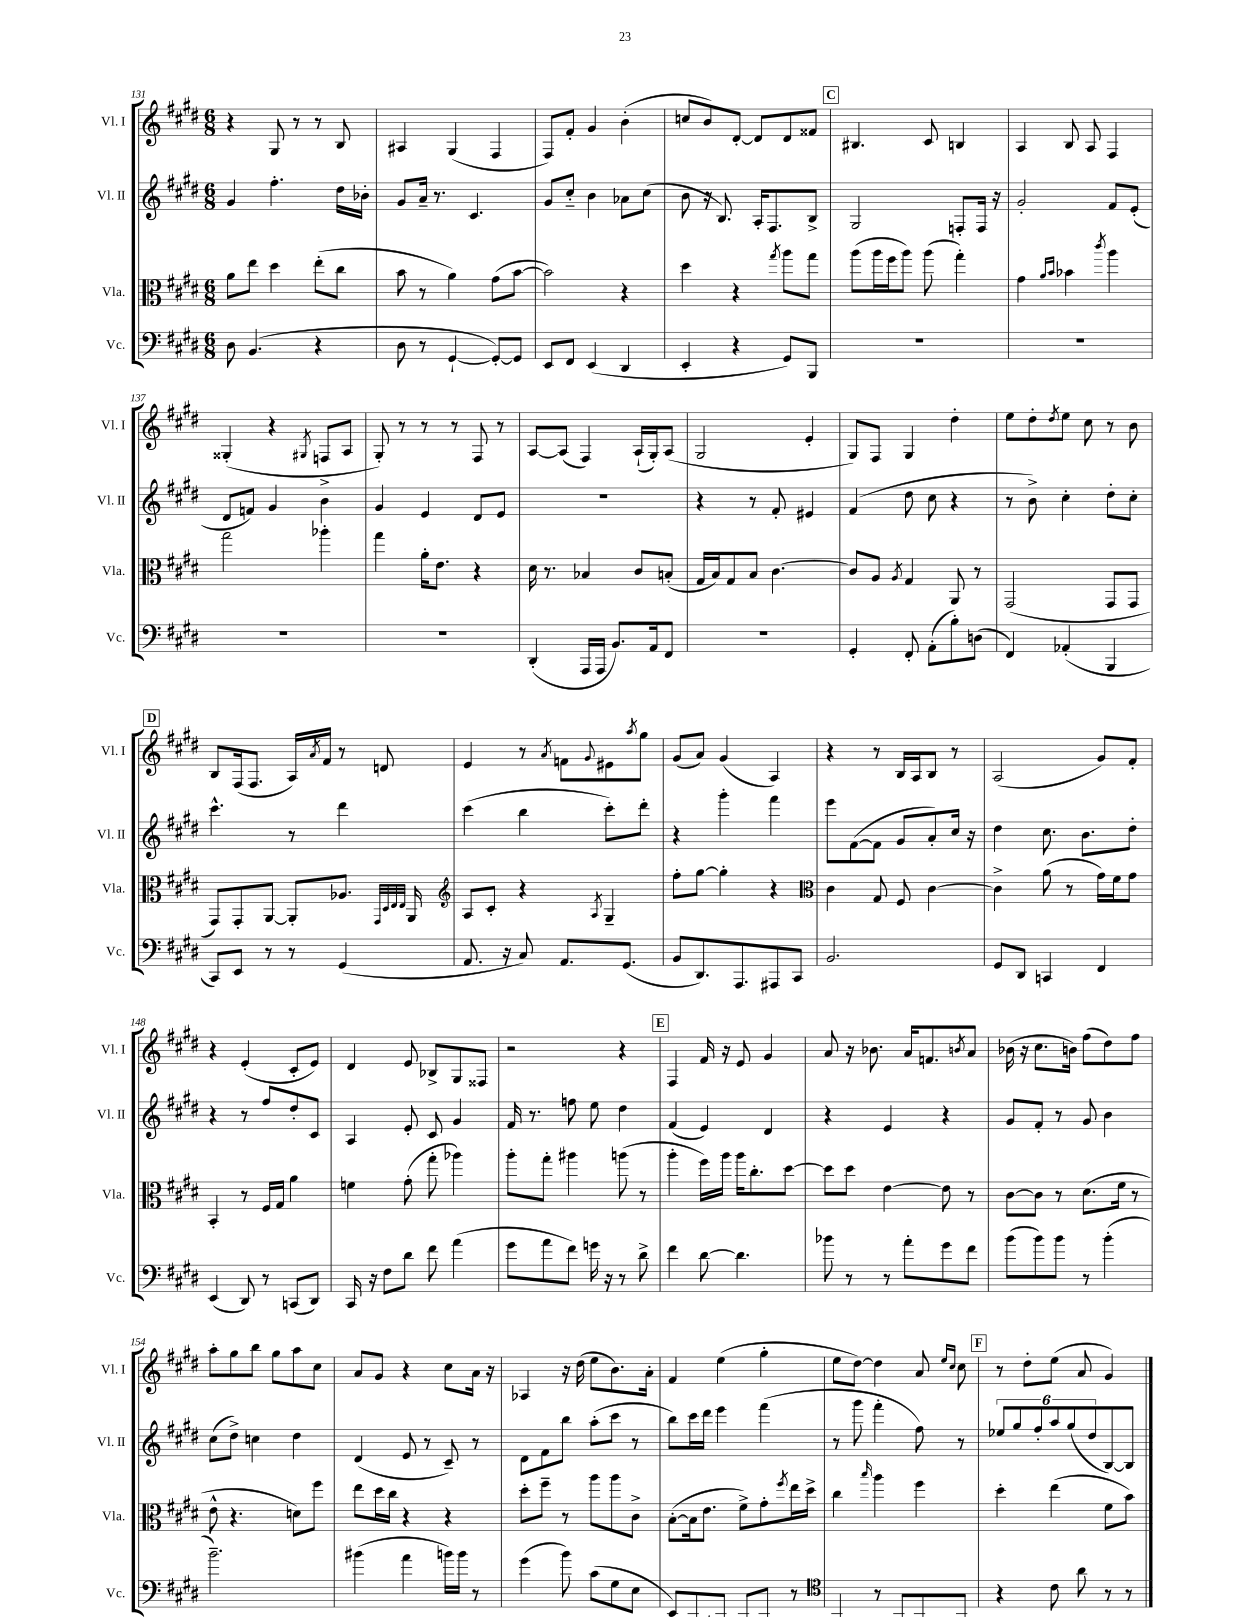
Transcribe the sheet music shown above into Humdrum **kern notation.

**kern	**kern	**kern	**kern
*staff4	*staff3	*staff2	*staff1
*clefF4	*clefC3	*clefG2	*clefG2
*k[f#c#g#d#]	*k[f#c#g#d#]	*k[f#c#g#d#]	*k[f#c#g#d#]
*M6/8	*M6/8	*M6/8	*M6/8
8D#\	8a\L	4g#/	4r
(4.BB/	8ee\J	.	.
.	4dd#\	4.ff#'\	8G#/
.	.	.	8r
4r	(8ee'\L	.	8r
.	8cc#\J	16dd#\LL	8B/
.	.	16b-'\JJ	.
=	=	=	=
8D#\	8b\	8g#/L	4A#/
8r	8r	16a~/Jk	.
.	.	8.r	.
[4GG#`/	4a\)	.	(4G#/
.	.	4.c#/	.
8GG#'/_L)	(8g#\L	.	4F#/
8GG#/]J	[8b\J	.	.
=	=	=	=
8EE/L	2b\])	8g#/L	8F#/L)
8FF#/J	.	8cc#'~/J	8f#'/J
(4EE/	.	4b\	4g#/
4DD#/	4r	8a-\L	(4b'\
.	.	(8cc#\J	.
=	=	=	=
4EE'/	4dd#\	8b\	8cc/L
.	.	16r	8b/)
.	.	8.B/)	.
4r	4r	.	[8d#'/J
.	.	16A'/LK	8d#/]L
.	.	8.F#/	.
.	8qgg#/	.	.
8GG#/L)	8aa\L	.	8d#/
8BBB/J	8gg#\J	8B^/J	8f##/J
=	=	=	=
2.r	(8aa\L	2G#/	4.B#/
.	16aa\L	.	.
.	16ff#\J	.	.
.	8aa\J)	.	.
.	(8aa\	.	8c#/
.	4gg#'\)	8F'/L	4B/
.	.	16F/Jk	.
.	.	16r	.
=	=	=	=
2.r	4g#\	2g#'/	4A/
.	16qqa/LL	.	.
.	16qqb/JJ	.	.
.	4b-\	.	8B/
.	.	.	8A/
.	8qccc#/	.	.
.	4aa\	8f#/L	4F#/
.	.	(8e'/J	.
=	=	=	=
2.r	2gg#\	8d#/L	(4G##'/
.	.	8f/J)	.
.	.	4g#/	4r
.	.	.	8qG#/
.	4aa-'\	4b^\	8F/L
.	.	.	8A/J
=	=	=	=
2.r	4gg#\	4g#/	8G#'/)
.	.	.	8r
.	16a'\LK	4e/	8r
.	8.e\J	.	.
.	.	.	8r
.	4r	8d#/L	8F#/
.	.	8e/J	8r
=	=	=	=
(4DD#'/	16d#\	2.r	[8A/L
.	8.r	.	.
.	.	.	(8A/]J
16AAA/LL	4B-/	.	4F#/)
16AAA/JJ	.	.	.
8.BB/L)	.	.	.
.	8c#/L	.	(16A`/LL
16AA/k	.	.	16G#'/J)
8FF#/J	(8B'/J	.	(8A/J
=	=	=	=
2.r	16G#/LL	4r	2G#/
.	16B/J)	.	.
.	8G#/	.	.
.	8B/J	8r	.
.	[4.c#\	8f#'/	.
.	.	4e#/	4e'/
=	=	=	=
4GG#'/	8c#/]L	(4f#/	8G#/L)
.	8A/J	.	8F#/J
.	8qA/	.	.
8FF#'/	4G#/	8dd#\	4G#/
(8AA'\L	.	8cc#\	.
8B'\)	8AA/	4r	4dd#'\
(8D\J	8r	.	.
=	=	=	=
4FF#/)	(2GG#/	8r	8ee\L
.	.	8b^\)	8dd#'\
.	.	.	8qdd#/
(4AA-'/	.	4cc#'\	8ee\J
.	.	.	8cc#\
4BBB/	8GG#/L	8dd#'\L	8r
.	8GG#/J	8cc#'\J	8b\
=	=	=	=
8CC#/L)	8GG#/L)	4.ccc#^^\	8B/L
8EE/J	8GG#'/	.	(16F#/k
.	.	.	8.F#/J
8r	[8AA/J	.	.
8r	8AA'/]L	8r	16A/LL)
.	.	.	8qa/
.	.	.	16f#/JJ
(4GG#/	8.A-/J	4ddd#\	8r
.	.	.	8d/
.	32qqGG#/LLL	.	.
.	32qqD#/	.	.
.	32qqE/	.	.
.	32qqE/JJJ	.	.
.	16AA/	.	.
=	=	=	=
*	*clefG2	*	*
8.AA/	8A/L	(4ccc#\	4e/
.	8c#'/J	.	.
16r	.	.	.
8C#/)	4r	4bb\	8r
.	.	.	8qa/
8.AA/L	.	.	8f\L
.	8qA/	.	8qqg#/
.	4G#~/	8ccc#'\L)	8e#\
(8.GG#/J	.	.	.
.	.	.	8qaa/
.	.	8ddd#'\J	8gg#\J
=	=	=	=
8BB/L	8ff#'\L	4r	(8g#/L
8.DD#/)	[8gg#\J	.	8a/J)
.	4gg#'\]	4ggg#'\	(4g#/
8.AAA/	.	.	.
8AAA#/	4r	4fff#\	4A/)
8CC#/J	.	.	.
=	=	=	=
*	*clefC3	*	*
2.BB/	4c#\	8eee\L	4r
.	.	([8f#\	.
.	8G#/	8f#\]J	8r
.	8F#/	8g#/L	16B/LL
.	.	.	16A/J
.	[4c#\	8a'/)	8B/J
.	.	16cc#/Jk	8r
.	.	16r	.
=	=	=	=
8GG#/L	4c#^\]	4dd#\	(2A/
8DD#/J	.	.	.
4CC/	(8a\	8.cc#\	.
.	8r	.	.
.	.	8.b\L	.
4FF#/	16g#\LL)	.	8g#/L)
.	16f#\J	.	.
.	8g#\J	8dd#'\J	8f#'/J
=	=	=	=
(4EE/	4BB'/	4r	4r
8DD#/)	8r	8r	(4e'/
8r	16F#/LL	8ff#/L	.
.	16G#/JJ	.	.
(8CC/L	4a\	8dd#'/	8c#'/L
8DD#/J)	.	8c#/J	8e/J)
=	=	=	=
16CC#/	4f\	4A/	4d#/
16r	.	.	.
8F#\L	.	.	.
8d#\J	(8g#'\	8e'/	8e/
8f#\	8gg#'\	8c#/	8B-^/L
(4a\	4aa-\)	4g#/	8G#/
.	.	.	8F##/J
=	=	=	=
8g#\L	8aa'\L	16f#/	2r
.	.	8.r	.
8a\	8gg#'\J	.	.
8f#\J)	4aa#\	8ff\	.
16g\	.	8ee\	.
16r	.	.	.
8r	(8aa\	4dd#\	4r
8d#^\	8r	.	.
=	=	=	=
4f#\	4aa'\	(4f#/	4F#/
[8d#\	16ff#\LL)	4e/)	16f#/
.	16aa\JJ	.	16r
4.d#\]	16aa\LK	.	8e/
.	8.cc#'\	.	.
.	.	4d#/	4g#/
.	[8dd#\J	.	.
=	=	=	=
8b-\	8dd#\]L	4r	8a/
8r	8dd#\J	.	16r
.	.	.	8.b-\
8r	[4e\	4e/	.
8a'\L	.	.	16a/LK
.	.	.	8.f/
8g#\	8e\]	4r	.
.	.	.	8qb/
8f#\J	8r	.	8a/J
=	=	=	=
(8b\L	[8c#\L	8g#/L	(16b-\
.	.	.	16r
8b\)	8c#\]J	8f#'/J	8.cc#\L
8b\J	8r	8r	.
.	.	.	16b\Jk)
8r	(8.d#\L	8g#/	(8ff#\L
(4b'\	.	4b\	8dd#\)
.	16f#\Jk	.	.
.	8r	.	8ff#\J
=	=	=	=
2.b~\)	8e^^\	(8cc#\L	8aa'\L
.	4.r	8dd#^\J)	8gg#\
.	.	4cc\	8bb\J
.	.	.	8gg#\L
.	8d\L)	4dd#\	8aa\
.	8ff#\J	.	8cc#\J
=	=	=	=
(4b#\	8ee\L	(4d#/	8a/L
.	16dd#\L	.	8g#/J
.	16cc#\JJ	.	.
4a\	4r	8e/	4r
.	.	8r	.
16b\LL)	4r	8c#~/)	8cc#\L
16b\JJ	.	.	.
8r	.	8r	16a\Jk
.	.	.	16r
=	=	=	=
(4g#\	8dd#'\L	8d#\L	4A-/
.	8ff#~\J	8f#\	.
8b\)	8r	8bb\J	16r
.	.	.	(16dd#\
(8c#\L	8aa\L	(8aa'\L	8ee\L
8G#\	8aa\	8ccc#\J	8.b\)
8E\J	8c#^\J	8r	.
.	.	.	16a'\Jk
=	=	=	=
8EE/L)	([8B'\L	8bb\L)	4f#/
8CC#/	16B\]k	16ccc#\L	.
.	8.e\J	16ddd#\JJ	.
8AAA-/J	.	4eee\	(4ee\
8AAA/L	8f#^\L)	.	.
8BBB/J	8g#'\	(4fff#\	4gg#'\
.	8qff#/	.	.
8r	16ee\L	.	.
.	16dd#^\JJ	.	.
=	=	=	=
*clefC4	*	*	*
(4EE/	4cc#\	8r	8ee\L
.	.	8ggg#\	[8dd#\J)
.	16qqbb/	.	.
8r	4aa\	4fff#'\	4dd#\]
8EE/L)	.	.	.
[8FF#/	4ff#\	8ff#\)	8a/
.	.	.	16qqee/LL
.	.	.	16qqcc#/JJ
8FF#/]J	.	8r	8cc#\
=	=	=	=
4r	4dd#'\	12ee-/L	8r
.	.	12gg#/	.
.	.	.	8dd#'\L
.	.	12ff#'/	.
8c#\	(4ee\	12aa/	(8ee\J
.	.	(12gg#/	.
8a\	.	.	8a/
.	.	12dd#/	.
8r	8f#\L	[8B/)	4g#/)
8r	8b\J)	8B/]J	.
==	==	==	==
*-	*-	*-	*-
